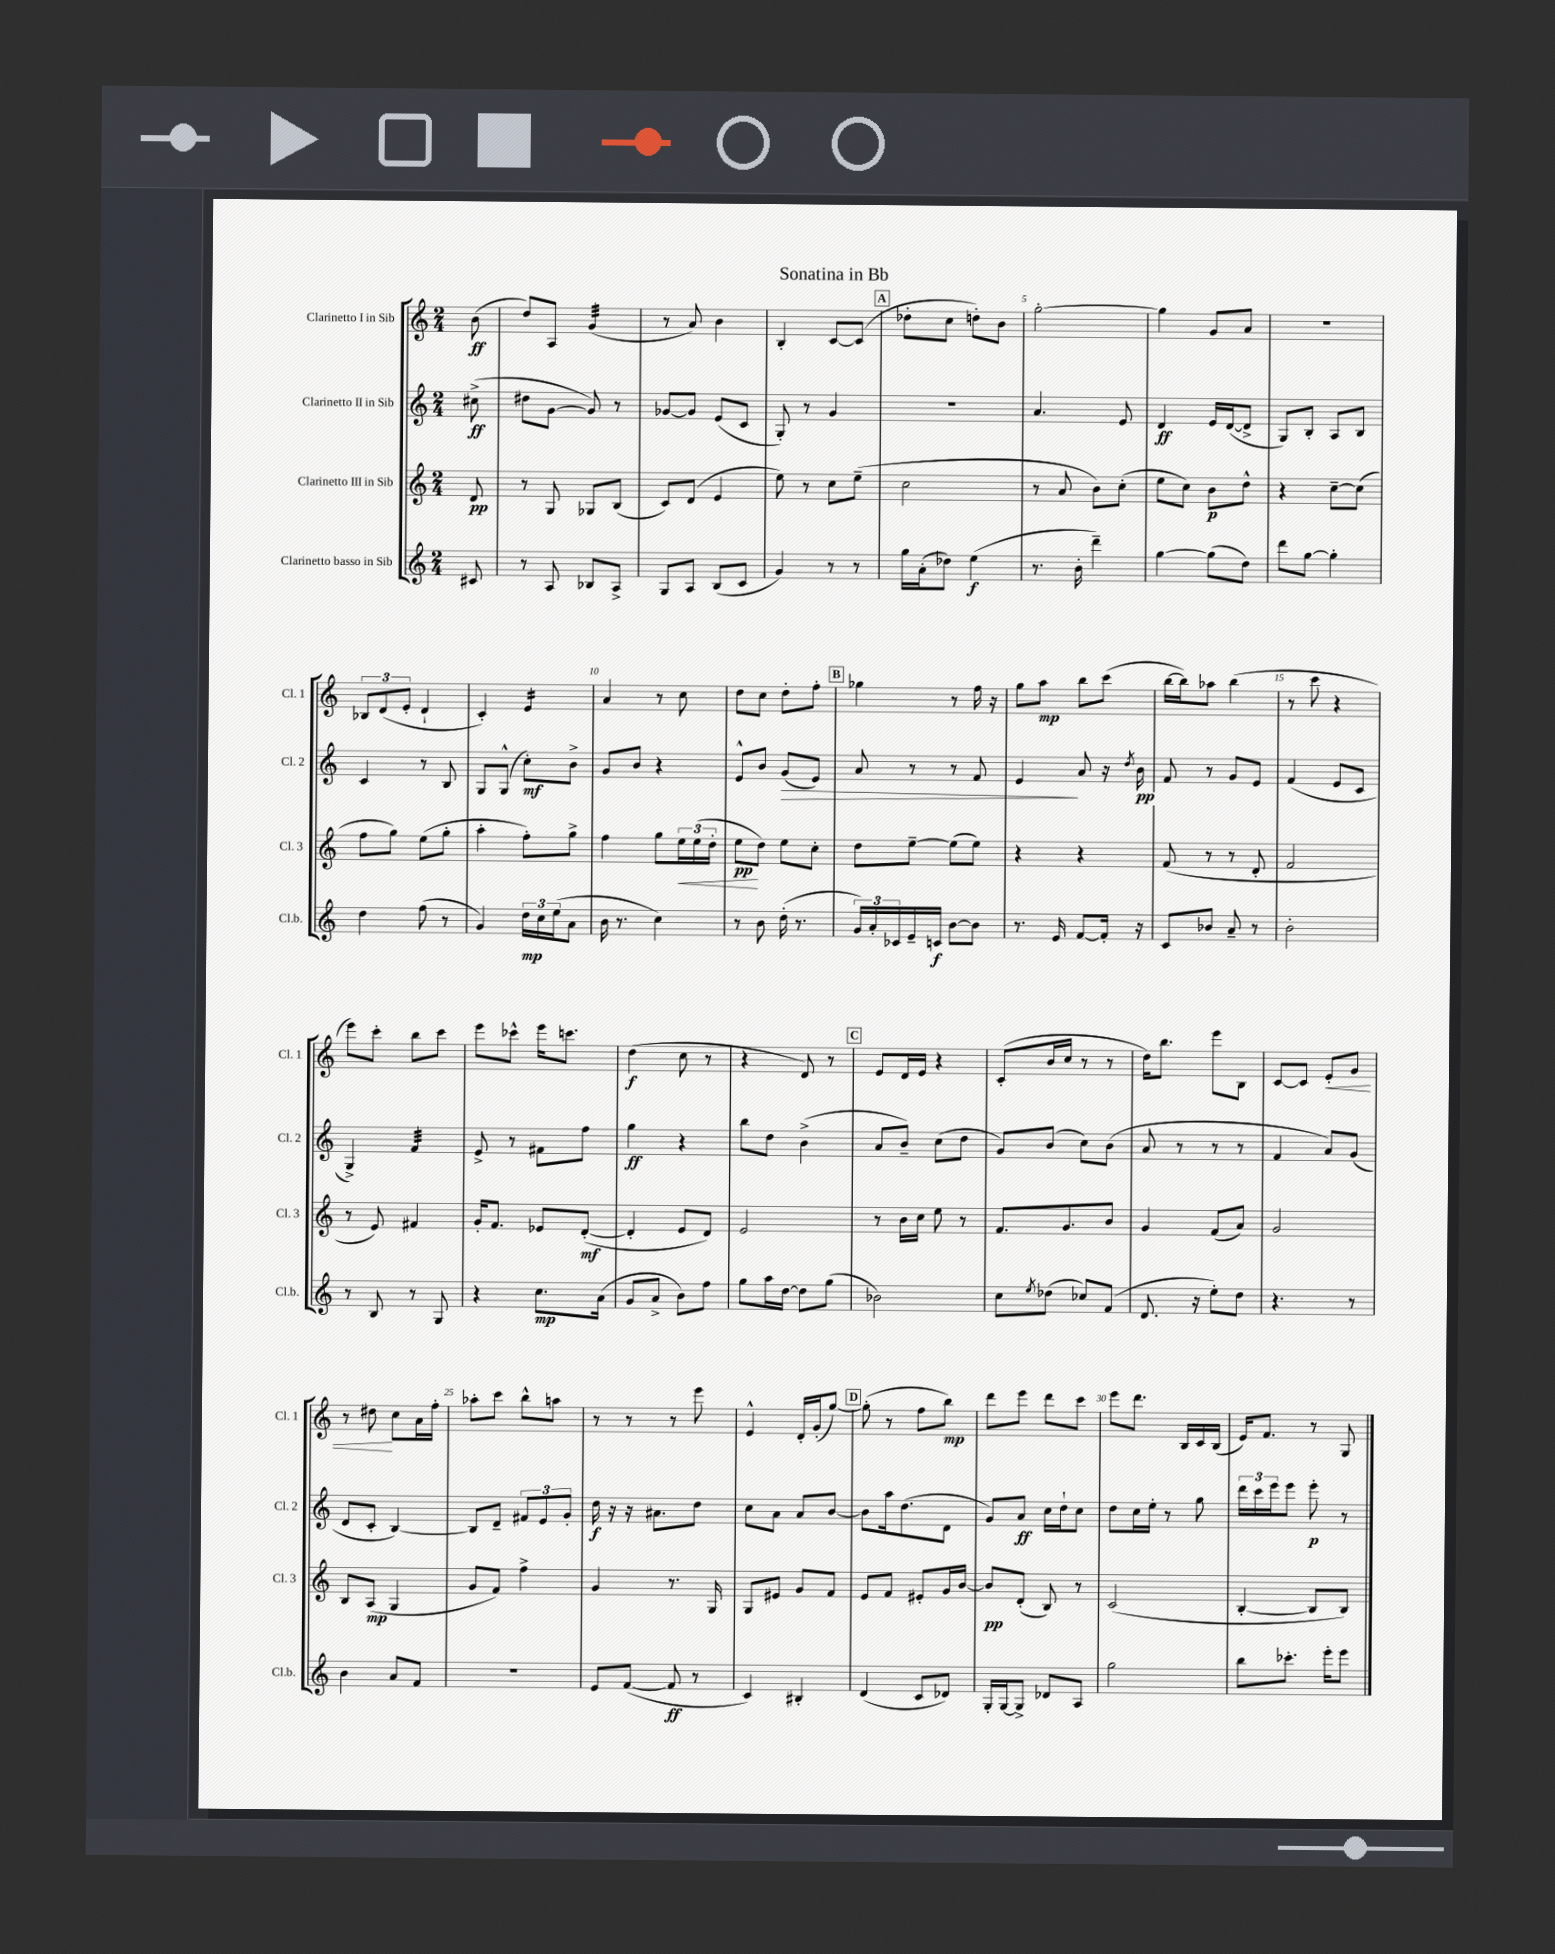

**kern	**kern	**kern	**kern
*staff4	*staff3	*staff2	*staff1
*clefG2	*clefG2	*clefG2	*clefG2
*k[]	*k[]	*k[]	*k[]
*M2/4	*M2/4	*M2/4	*M2/4
8c#	8d	(8cc#^	(8b
=	=	=	=
8r	8r	8dd#	8dd)
8A	8G	[8g	8A
8B-	8G-	8g])	(4g
8A^	(8B	8r	.
=	=	=	=
8G	8c)	[8g-	8r
8A	(8d	8g-]	8a)
(8B	4e	(8e	4b
8c	.	8c	.
=	=	=	=
4g)	8ee)	8G')	4B'
.	8r	8r	.
8r	8cc	4g	[8c
8r	(8ee~	.	(8c]
=	=	=	=
16gg	2cc	2r	8dd-'
(16a'	.	.	.
8dd-)	.	.	8cc
(4ee	.	.	8dd')
.	.	.	8b
=	=	=	=
8.r	8r	4.a	[2gg'
.	8a	.	.
16b'	.	.	.
4ddd~)	8b)	.	.
.	(8cc'	8e	.
=	=	=	=
[4gg	8ee	4d	4gg]
.	8cc)	.	.
(8gg]	8b	16e	8g
.	.	([16d	.
8dd)	8dd^^	8d^]	8a
=	=	=	=
8ddd	4r	8G)	2r
[8gg	.	8B'	.
4gg']	[8cc~	8A	.
.	(8cc]	8B	.
=	=	=	=
4dd	8ff	4c	12B-
.	.	.	(12d
.	8gg)	.	.
.	.	.	12e'
(8ff	(8ee	8r	4d`
8r	8gg'	8B	.
=	=	=	=
4g)	4aa'	8G	4c')
.	.	(8G^^	.
24dd	8ff')	8cc')	4e
24cc	.	.	.
(24ee	.	.	.
8a	8gg^	8b^	.
=	=	=	=
16b	4ff	8g	4a
8.r	.	.	.
.	.	8b	.
4cc)	8gg	4r	8r
.	24ee	.	8cc
.	(24ee	.	.
.	24dd'	.	.
=	=	=	=
8r	8ee	8e^^	8dd
8b	8dd)	8b	8cc
(16dd'	8ee	(8g	8dd'
8.r	.	.	.
.	8cc'	8e)	8ff'
=	=	=	=
24g)	8dd	8a	4gg-
24a'	.	.	.
24c-	.	.	.
16e~	[8ee~	8r	.
16c	.	.	.
[8b	(8ee]	8r	8r
8b]	8ee)	8f	16ff
.	.	.	16r
=	=	=	=
8.r	4r	4e	8gg
.	.	.	8aa
16e	.	.	.
[8f	4r	8a	8bb
16f']	.	16r	(8ccc
.	.	8qdd	.
16r	.	16b	.
=	=	=	=
8c	(8f	8f	[16bb
.	.	.	16bb])
8b-	8r	8r	8aa-
8a~	8r	8g	(4bb
8r	8d'	8e	.
=	=	=	=
2b'	2f	(4f	8r
.	.	.	8ccc
.	.	8e	4r
.	.	8c	.
=	=	=	=
8r	8r	4G^)	8eee)
8B	8e)	.	8ccc'
8r	4f#	4f	8bb
8G	.	.	8ccc
=	=	=	=
4r	16g'	8e^	8eee
.	8.f	.	.
.	.	8r	8ccc-^^
8.cc	8e-	8f#	16eee
.	.	.	8.ccc
.	([8d'	8ff	.
(16a	.	.	.
=	=	=	=
8g	4d']	4gg	(4dd
8a^	.	.	.
8b)	8e	4r	8cc
8ff	8d)	.	8r
=	=	=	=
8gg	2e	8bb	4r
16aa	.	8dd	.
[16dd	.	.	.
8dd]	.	(4b^	8d)
(8gg	.	.	8r
=	=	=	=
2b-)	8r	8a	8e
.	16b	8b~)	16d
.	16cc	.	16e
.	8ee	(8cc	4r
.	8r	8dd	.
=	=	=	=
8cc	8.f	8g)	(8c'
8qee	.	.	.
(8dd-	.	(8b	16b
.	8.g	.	16cc
8cc-)	.	8cc)	8r
(8f	8b	(8b	8r
=	=	=	=
8.d	4g	8a	16dd)
.	.	.	8.bb
.	.	8r	.
16r	.	.	.
8ee')	(8f	8r	8eee
8dd	8a)	8r	8B
=	=	=	=
4.r	2g	4f	[8c
.	.	.	8c]
.	.	8a)	8e'
8r	.	(8g	8g
=	=	=	=
4b	8B	8d	8r
.	(8A	8c'	8dd#
8a	4G	[4B)	8cc
8f	.	.	16a
.	.	.	16ff'
=	=	=	=
2r	8g	8B]	8aa-'
.	8f)	8d~	8ccc
.	4ff^	12f#	8bb^^
.	.	12e	.
.	.	.	8aa
.	.	12g'	.
=	=	=	=
8e	4g	16dd	8r
.	.	16r	.
([8f	.	16r	8r
.	.	8.a#	.
8f]	8.r	.	8r
8r	.	8dd	8eee
.	16G	.	.
=	=	=	=
4c)	8G	8cc	4e^^
.	8e#	8a	.
4B#'	8g	8a	16d'
.	.	.	(16g'
.	8f	[8b	[8gg)
=	=	=	=
(4d	8e	8b]	(8gg']
.	8f	16aa	8r
.	.	(8.dd	.
8c	8e#'	.	8ff
8d-)	16g	8d	8bb)
.	[16b	.	.
=	=	=	=
16G'	8b]	8g)	8ddd
[16G	.	.	.
8G^]	(8d'	8a	8eee
8d-	8B)	16cc	8ddd
.	.	16dd`	.
8A	8r	8cc	8ccc
=	=	=	=
2gg	(2c	8dd	8eee
.	.	16cc	8.ddd
.	.	16ee'	.
.	.	8r	.
.	.	.	16B
.	.	8gg	16c
.	.	.	(16B
=	=	=	=
8bb	[4B'	24ddd	16e)
.	.	24ccc	.
.	.	.	8.f
.	.	24eee	.
8.ccc-'	.	8eee	.
.	8B]	8eee'	8r
16eee'	.	.	.
8eee	8B)	8r	8G
==	==	==	==
*-	*-	*-	*-
